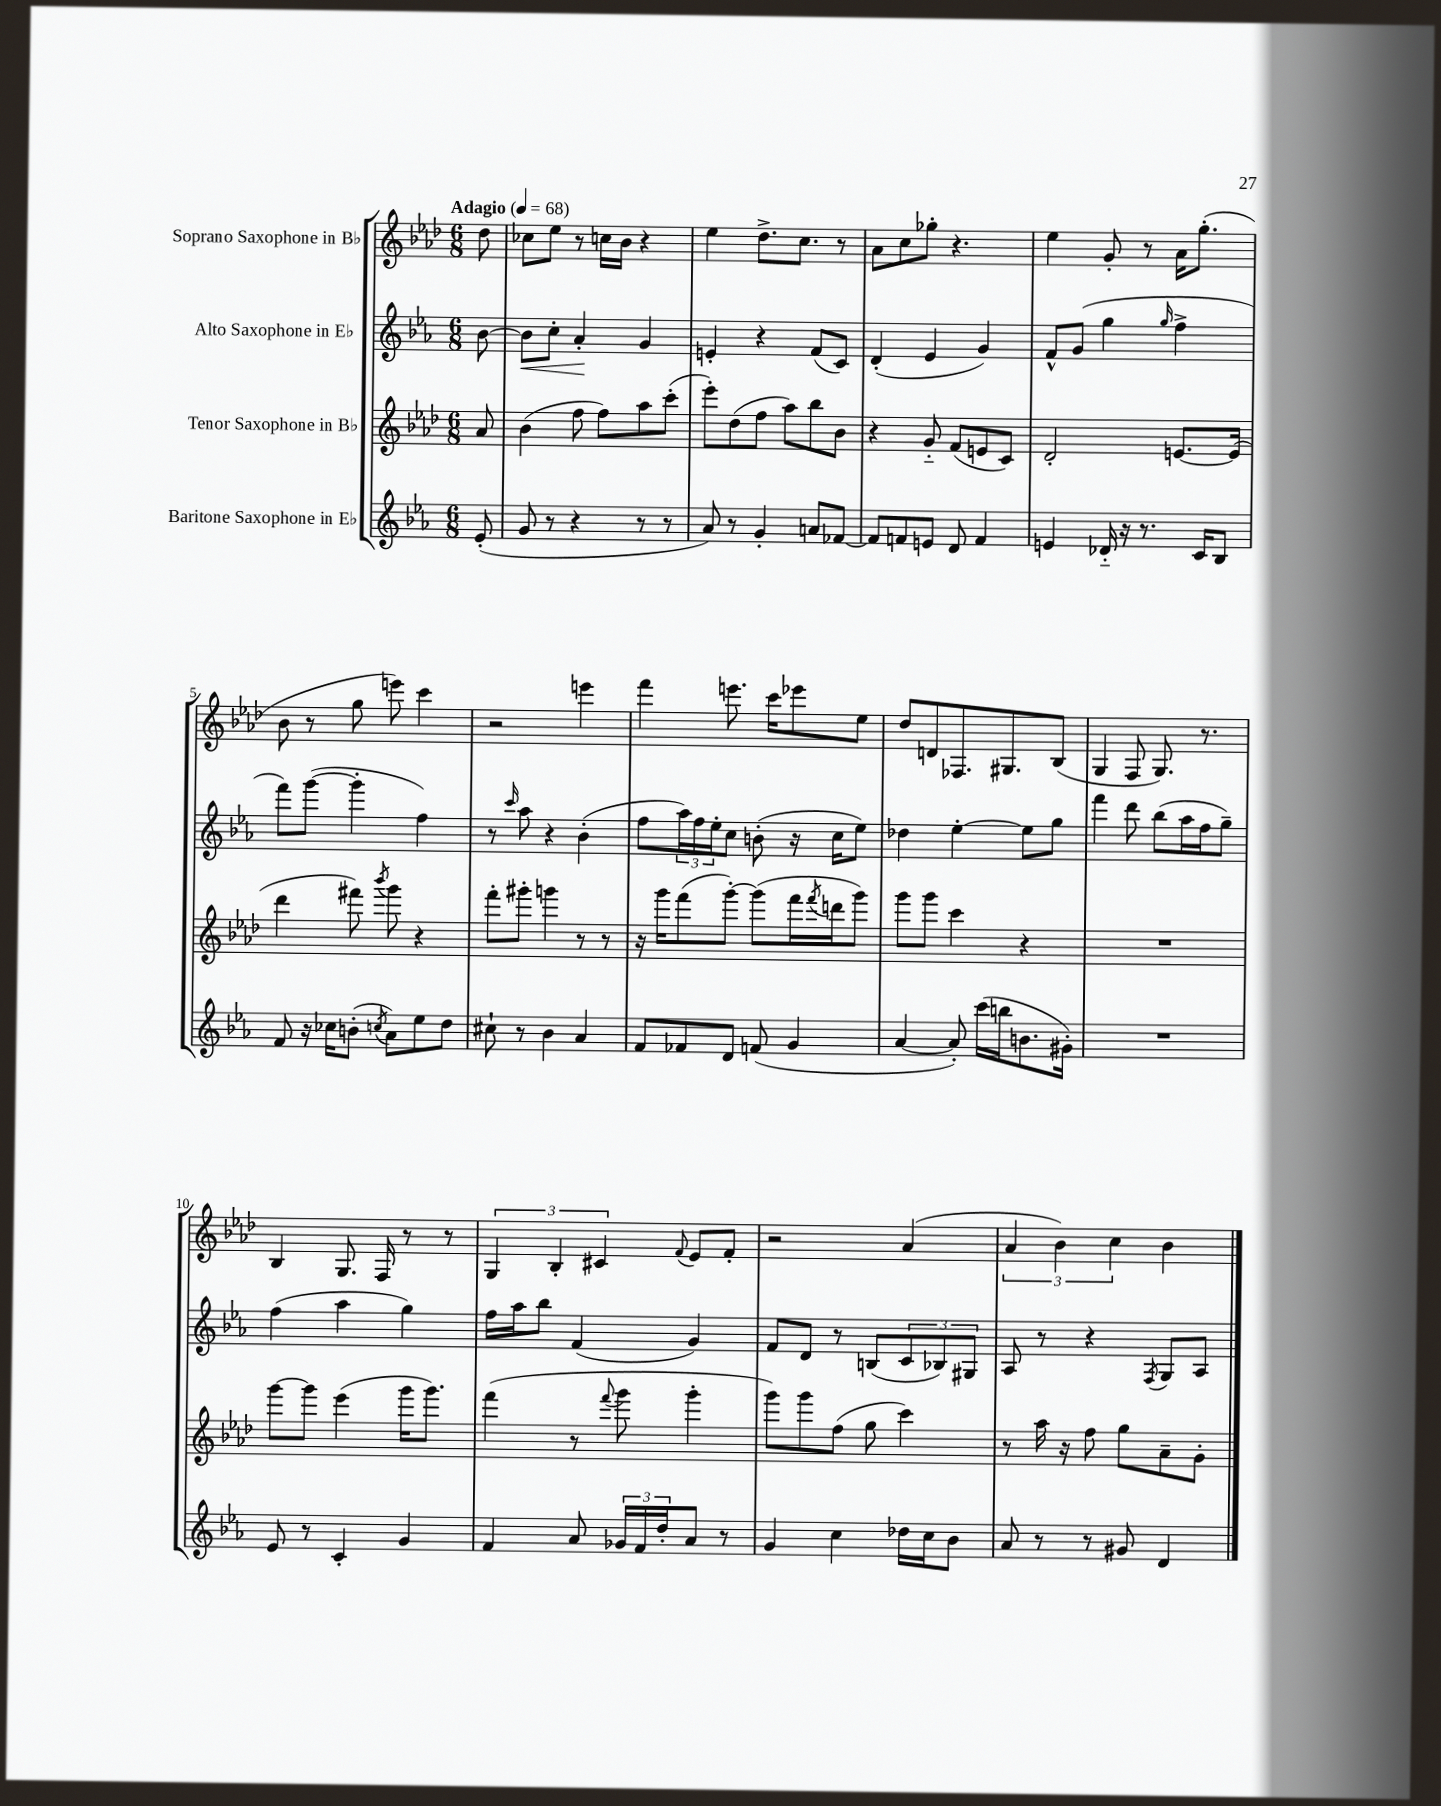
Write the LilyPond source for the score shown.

<<
\new StaffGroup <<
\new Staff = "s0" \with { instrumentName = "Soprano Saxophone in Bb" } {
    \clef treble \key aes \major \numericTimeSignature \time 6/8 \partial 8 \tempo "Adagio" 4 = 68
    des''8 |
    ces''8 ees''8 r8 c''16 bes'16 r4 |
    ees''4 des''8.-> c''8. r8 |
    aes'8 c''8 ges''8-. r4. |
    ees''4 g'8-. r8 aes'16 g''8.-.( |
    bes'8 r8 g''8 e'''8) c'''4 |
    r2 e'''4 |
    f'''4 e'''8. c'''16 ees'''8 ees''8 |
    des''8 d'8 fes8. gis8. bes8( |
    g4 f8 g8.) r8. |
    bes4 g8. f16 r8 r8 |
    \tuplet 3/2 { g4 bes4-. cis'4 } \appoggiatura { f'8 } ees'8 f'8-. |
    r2 aes'4( |
    \tuplet 3/2 { aes'4 bes'4) c''4 } bes'4 \bar "|." |
}
\new Staff = "s1" \with { instrumentName = "Alto Saxophone in Eb" } {
    \clef treble \key ees \major \numericTimeSignature \time 6/8 \partial 8
    bes'8~ |
    bes'8\< c''8-. aes'4-.\! g'4 |
    e'4-. r4 f'8( c'8) |
    d'4-.( ees'4 g'4) |
    f'8-^ g'8( g''4 \grace { g''16 } f''4-> |
    f'''8) g'''8~( g'''4-. f''4) |
    r8 \grace { c'''16 } aes''8 r4 bes'4-.( |
    f''8 \tuplet 3/2 { aes''16) f''16 ees''16-. } c''8 b'8-.( r16 c''16 ees''8) |
    des''4 ees''4~-. ees''8 g''8 |
    f'''4 d'''8 bes''8( aes''16 f''16 g''8--) |
    f''4( aes''4 g''4) |
    f''16 aes''16 bes''8 f'4( g'4) |
    f'8 d'8 r8 b8( \tuplet 3/2 { c'8 bes8) gis8 } |
    aes8 r8 r4 \acciaccatura { f8 } g8 aes8 \bar "|." |
}
\new Staff = "s2" \with { instrumentName = "Tenor Saxophone in Bb" } {
    \clef treble \key aes \major \numericTimeSignature \time 6/8 \partial 8
    aes'8 |
    bes'4( f''8 f''8) aes''8 c'''8-.( |
    ees'''8-.) des''8( f''8 aes''8) bes''8 bes'8 |
    r4 g'8-_ f'8( e'8 c'8) |
    des'2-. e'8.~ e'16( |
    des'''4 fis'''8) \acciaccatura { bes'''8 } g'''8 r4 |
    f'''8-. gis'''8-. g'''4 r8 r8 |
    r16 g'''16 f'''8( g'''8~-.) g'''8( f'''16 \acciaccatura { f'''8 } d'''16 g'''8) |
    g'''8 g'''8 c'''4 r4 |
    R2. |
    g'''8~ g'''8 ees'''4( g'''16 g'''8.) |
    f'''4( r8 \appoggiatura { f'''8 } g'''8 g'''4-. |
    g'''8) g'''8 f''8( g''8 c'''4) |
    r8 aes''16 r16 f''8 g''8 aes'8-- g'8-. \bar "|." |
}
\new Staff = "s3" \with { instrumentName = "Baritone Saxophone in Eb" } {
    \clef treble \key ees \major \numericTimeSignature \time 6/8 \partial 8
    ees'8-.( |
    g'8 r8 r4 r8 r8 |
    aes'8) r8 g'4-. a'8 fes'8~ |
    fes'8 f'8 e'8 d'8 f'4 |
    e'4 des'16-_ r16 r8. c'16 bes8 |
    f'8 r16 ces''16 b'8-.( \acciaccatura { c''8 } aes'8) ees''8 d''8 |
    cis''8-! r8 bes'4 aes'4 |
    f'8 fes'8 d'8 f'8( g'4 |
    aes'4~ aes'8-.) c'''16( b''16 b'8. gis'16-.) |
    R2. |
    ees'8 r8 c'4-. g'4 |
    f'4 aes'8 \tuplet 3/2 { ges'16 f'16 d''16-. } aes'8 r8 |
    g'4 c''4 des''16 c''16 bes'8 |
    aes'8 r8 r8 gis'8 d'4 \bar "|." |
}
>>
>>
